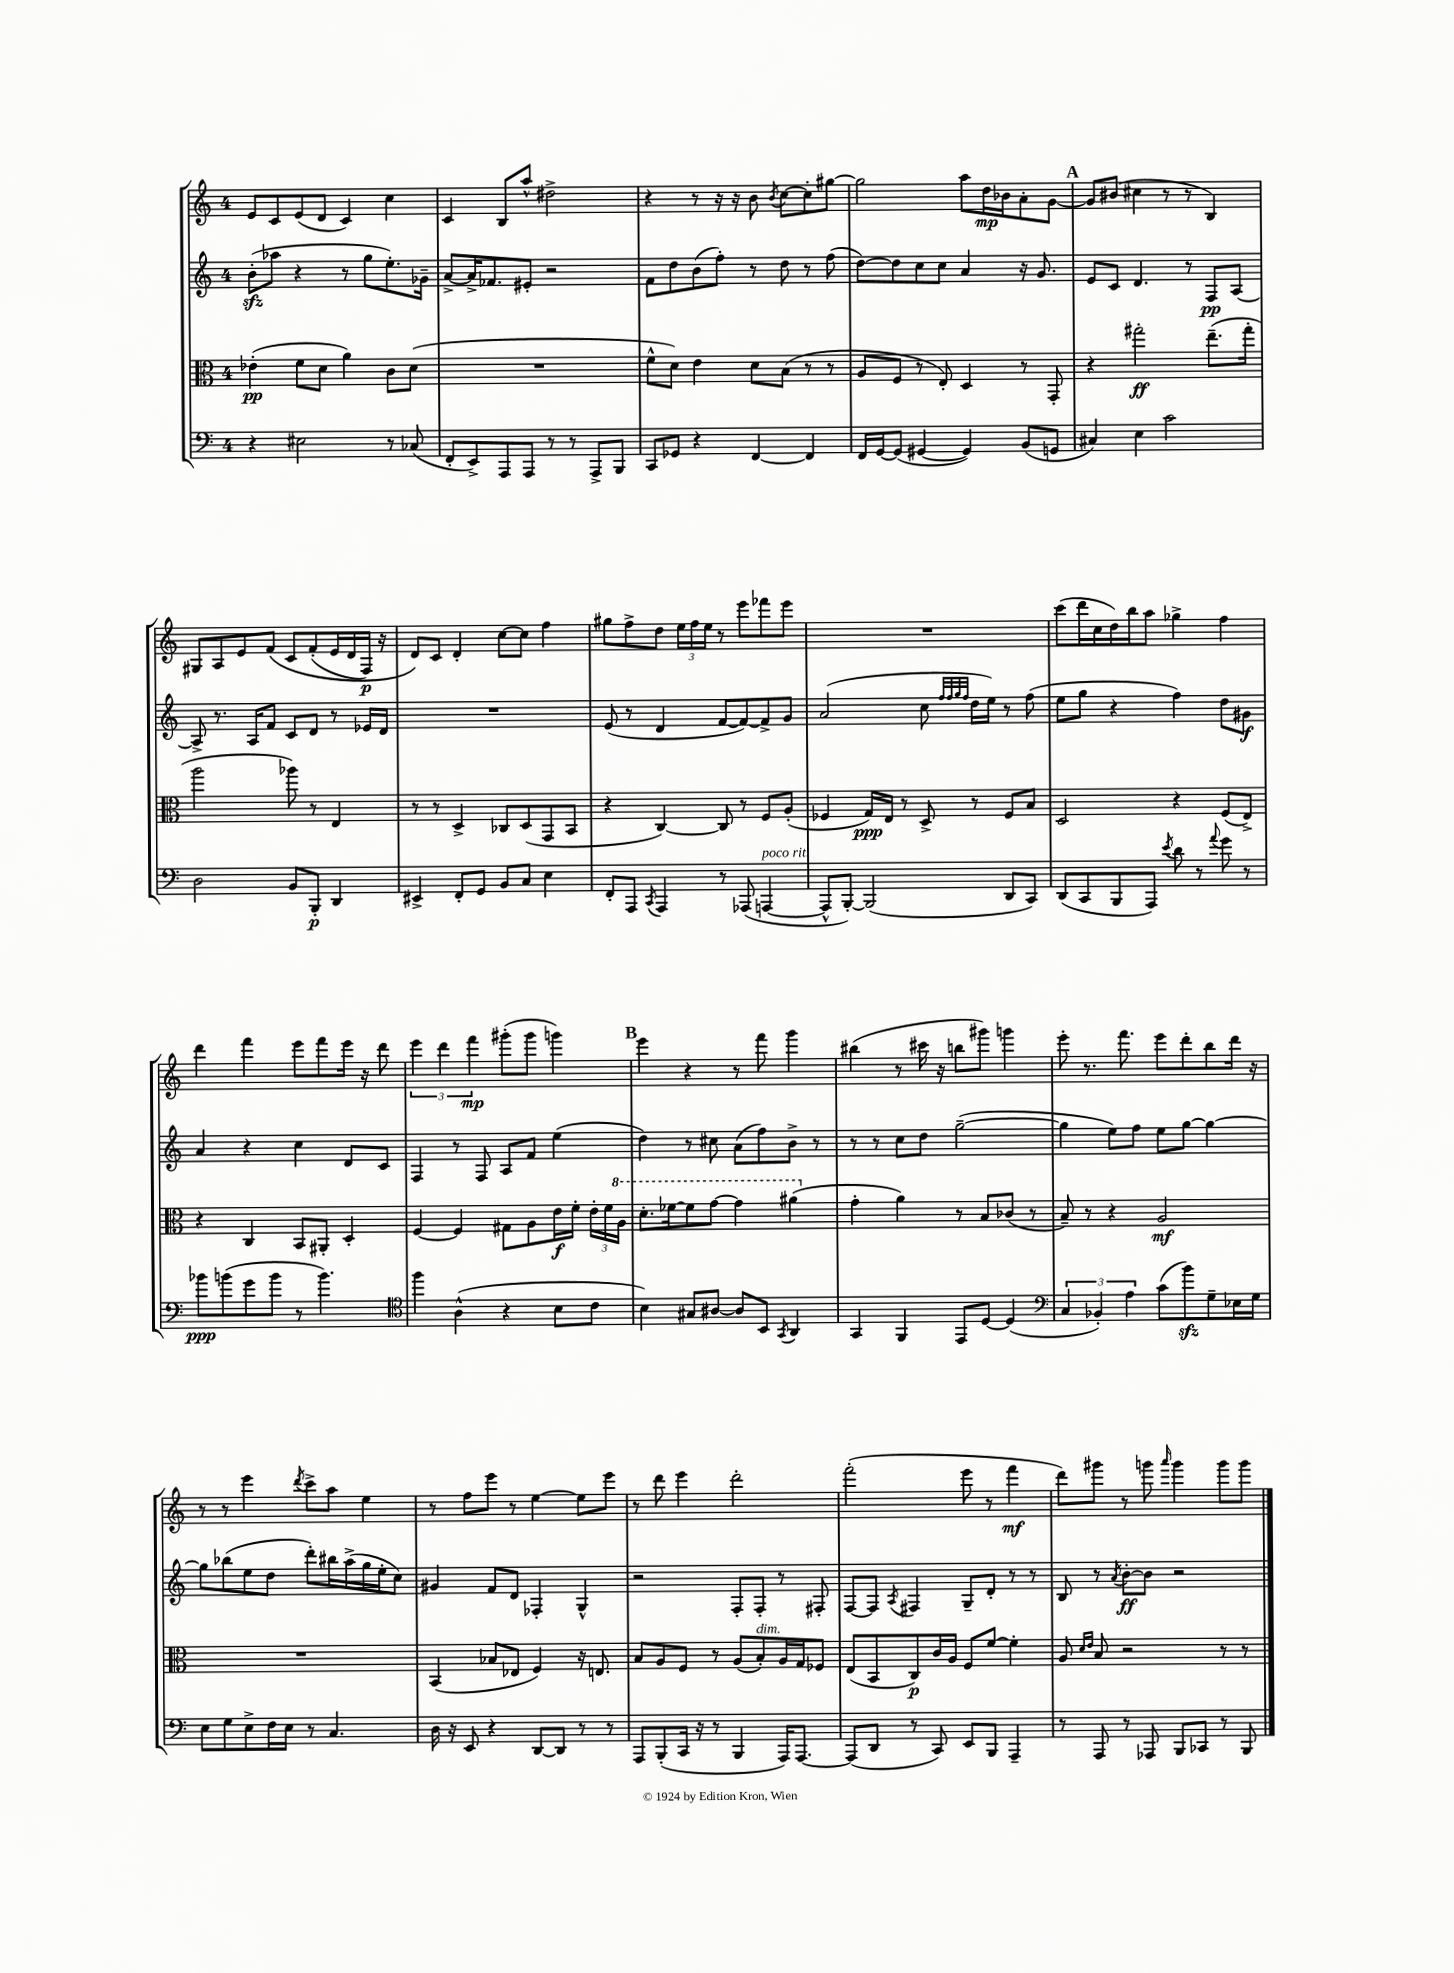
<<
\new StaffGroup <<
\new Staff = "s0" {
    \clef treble \key c \major \once \override Staff.TimeSignature.style = #'single-digit \time 4/4
    \autoBeamOff e'8[ c'8 e'8( d'8] c'4) c''4 |
    c'4 b8[ a''8]-^ dis''2-> |
    r4 r8 r16 r16 b'8 \acciaccatura { b'8 } c''8[~ c''8-. gis''8]~ |
    gis''2 a''8[ d''16\mp bes'16 a'8-. g'8]~ |
    \mark \markup { \bold "A" } g'8[ bis'8]( cis''4 r8 r8 b4) |
    gis8[ a8 e'8 f'8]\( c'8[ f'8-.( e'16 d'16 f16]\p) r16 |
    d'8[\) c'8] d'4-. c''8[~ c''8] f''4 |
    gis''8[ f''8-> d''8] \tuplet 3/2 { e''16[ f''16 e''16] } r8 e'''8[ fes'''8 e'''8] |
    R1 |
    c'''8[( d'''16 c''16 d''16) b''16 a''8] ges''4-> f''4 |
    d'''4 f'''4 e'''8[ f'''8 e'''16] r16 d'''8 |
    \tuplet 3/2 { e'''4 d'''4 f'''4\mp } gis'''8[-.( gis'''8] g'''4) |
    \mark \markup { \bold "B" } e'''4 r4 r8 f'''8 g'''4 |
    bis''4( r8 cis'''16 r16 b''8[ gis'''8]) g'''4 |
    e'''8-. r8. f'''8. e'''8[ d'''8-. b''8 d'''16] r16 |
    r8 r8 e'''4 \acciaccatura { d'''8 } c'''8[-> a''8] e''4 |
    r8 f''8[ e'''8] r8 e''4~ e''8[ e'''8] |
    r8 d'''8 e'''4 d'''2-. |
    f'''2-.( e'''8 r8 f'''4\mf |
    d'''8[) gis'''8] r8 g'''8 \grace { a'''16 } g'''4 g'''8[ g'''8] \bar "|." |
}
\new Staff = "s1" {
    \clef treble \key c \major \once \override Staff.TimeSignature.style = #'single-digit \time 4/4
    \autoBeamOff b'8[-.\sfz( aes''8] r4 r8 g''8[ e''8.-.) ges'16]-- |
    a'8[~-> a'16-> fes'8. eis'8]-. r2 |
    f'8[ d''8 b'8( f''8]-.) r8 d''8 r8 f''8( |
    d''8[~) d''8 c''8 c''8] a'4 r16 g'8. |
    \mark \markup { \bold "A" } e'8[ c'8] d'4. r8 f8[\pp a8]~ |
    a8-> r8. a16[ f'8] c'8[ d'8] r8 ees'16[ d'16] |
    R1 |
    e'8( r8 d'4 f'8[~ f'8~) f'8-> g'8] |
    a'2( c''8 \grace { f''32[ f''32 g''32 f''32] } d''16[ e''16]) r8 f''8( |
    e''8[ g''8] r4 f''4) d''8[ gis'8]\f |
    a'4 r4 c''4 d'8[ c'8] |
    f4 r8 f8 a8[ f'8] e''4( |
    \mark \markup { \bold "B" } d''4) r8 cis''8 a'8[( f''8) b'8]-> r8 |
    r8 r8 c''8[ d''8] g''2~--( |
    g''4 e''8[) f''8] e''8[ g''8]~ g''4~ |
    g''8[ bes''8( e''8 d''8] d'''8[-.) bis''16 a''16->( g''16 e''16-. c''8]) |
    gis'4 f'8[ d'8] fes4-. g4-^ |
    r2 f8[-. f8]-. r8 fis8-. |
    f8[~ f8] \acciaccatura { a8 } fis4 g8[-- d'8]-. r8 r8 |
    b8 r8 \acciaccatura { a'8 } b'8[~-.\ff b'8] r2 \bar "|." |
}
\new Staff = "s2" {
    \clef alto \key c \major \once \override Staff.TimeSignature.style = #'single-digit \time 4/4
    \autoBeamOff ees'4-.\pp( f'8[ d'8] a'4) c'8[ d'8]( |
    R1 |
    f'8[-^ d'8]) e'4 d'8[ b8]( r8 r8 |
    a8[ f8] r8 e8-.) d4 r8 g,8-. |
    \mark \markup { \bold "A" } r4 gis''2-.\ff e''8.[--( gis''16]-. |
    a''2 aes''8) r8 e4 |
    r8 r8 d4-> ces8[ d8( g,8 b,8] |
    r4 c4~) c8 r8 f8[ a8]-.( |
    fes4 g16[\ppp) e16] r8 d8-> r8 fes8[ b8] |
    d2 r4 f8[( e8]->) |
    r4 c4 b,8[ ais,8]-. d4-. |
    f4~ f4 gis8[ a8 e'16\f f'16]-. \tuplet 3/2 { e'16[-. f'16 \ottava #1 a'16] } |
    \mark \markup { \bold "B" } d''8.[-. fes''16~ fes''8 g''8]~ g''4 ais''4( \ottava #0 |
    g'4-. a'4) r8 b8[ ces'8]( r8 |
    b8--) r8 r4 a2\mf |
    R1 |
    b,4( bes8[ ees8] f4) r16 e8. |
    b8[ a8 f8] r8 a8[( b8-.^\markup { \italic "dim." }) a16 g16 fes8] |
    e8[( b,8 c8\p) c'16 a16] f8[ f'8]~ f'4-. |
    a8 \grace { d'16[ e'16] } b8 r2 r8 r8 \bar "|." |
}
\new Staff = "s3" {
    \clef bass \key c \major \once \override Staff.TimeSignature.style = #'single-digit \time 4/4
    \autoBeamOff r4 eis2 r8 ces8( |
    f,8[-. e,8->) a,,8 a,,8] r8 r8 a,,8[-> b,,8] |
    c,8[ ges,8] r4 f,4~ f,4 |
    f,16[ g,16~ g,8]( gis,4~ gis,4) b,8[( g,8] |
    \mark \markup { \bold "A" } cis4) e4 c'2 |
    d2 b,8[ b,,8]-.\p d,4 |
    eis,4-> f,8[-. g,8] b,8[ c8] e4 |
    f,8[-. a,,8] \acciaccatura { c,8 } a,,4 r8 aes,,8( a,,4~^\markup { \italic "poco rit." } |
    a,,8[-^ b,,8]~-.) b,,2( d,8[ c,8]) |
    d,8[( c,8 b,,8 a,,8]) \acciaccatura { e'8 } d'8 r8 \appoggiatura { a'8 } g'8 r8 |
    bes'8[\ppp b'8( g'8 b'8] r8 b'4.) |
    \clef tenor f''4 a4-^( r4 b8[ c'8] |
    \mark \markup { \bold "B" } b4) gis8[ ais8]~ ais8[ b,8] \acciaccatura { g,8 } a,4 |
    g,4 f,4 e,8[ d8]~ d4( |
    \clef bass \tuplet 3/2 { c4 bes,4-.) a4 } c'8[( b'8\sfz) g8-- ees16 g16] |
    e8[ g8 e8-> f16 e16] r8 c4. |
    d16 r16 e,8 r4 d,8[~ d,8] r8 r8 |
    a,,8[ b,,8-.( c,16] r16 r8 b,,4 a,,16[) a,,8.]~ |
    a,,8[( d,8] r8 c,8) e,8[ b,,8] a,,4-- |
    r8 a,,8 r8 aes,,8 b,,8[ ces,8] r8 b,,8 \bar "|." |
}
>>
>>
\layout { \context { \Score \remove "Bar_number_engraver" } }
